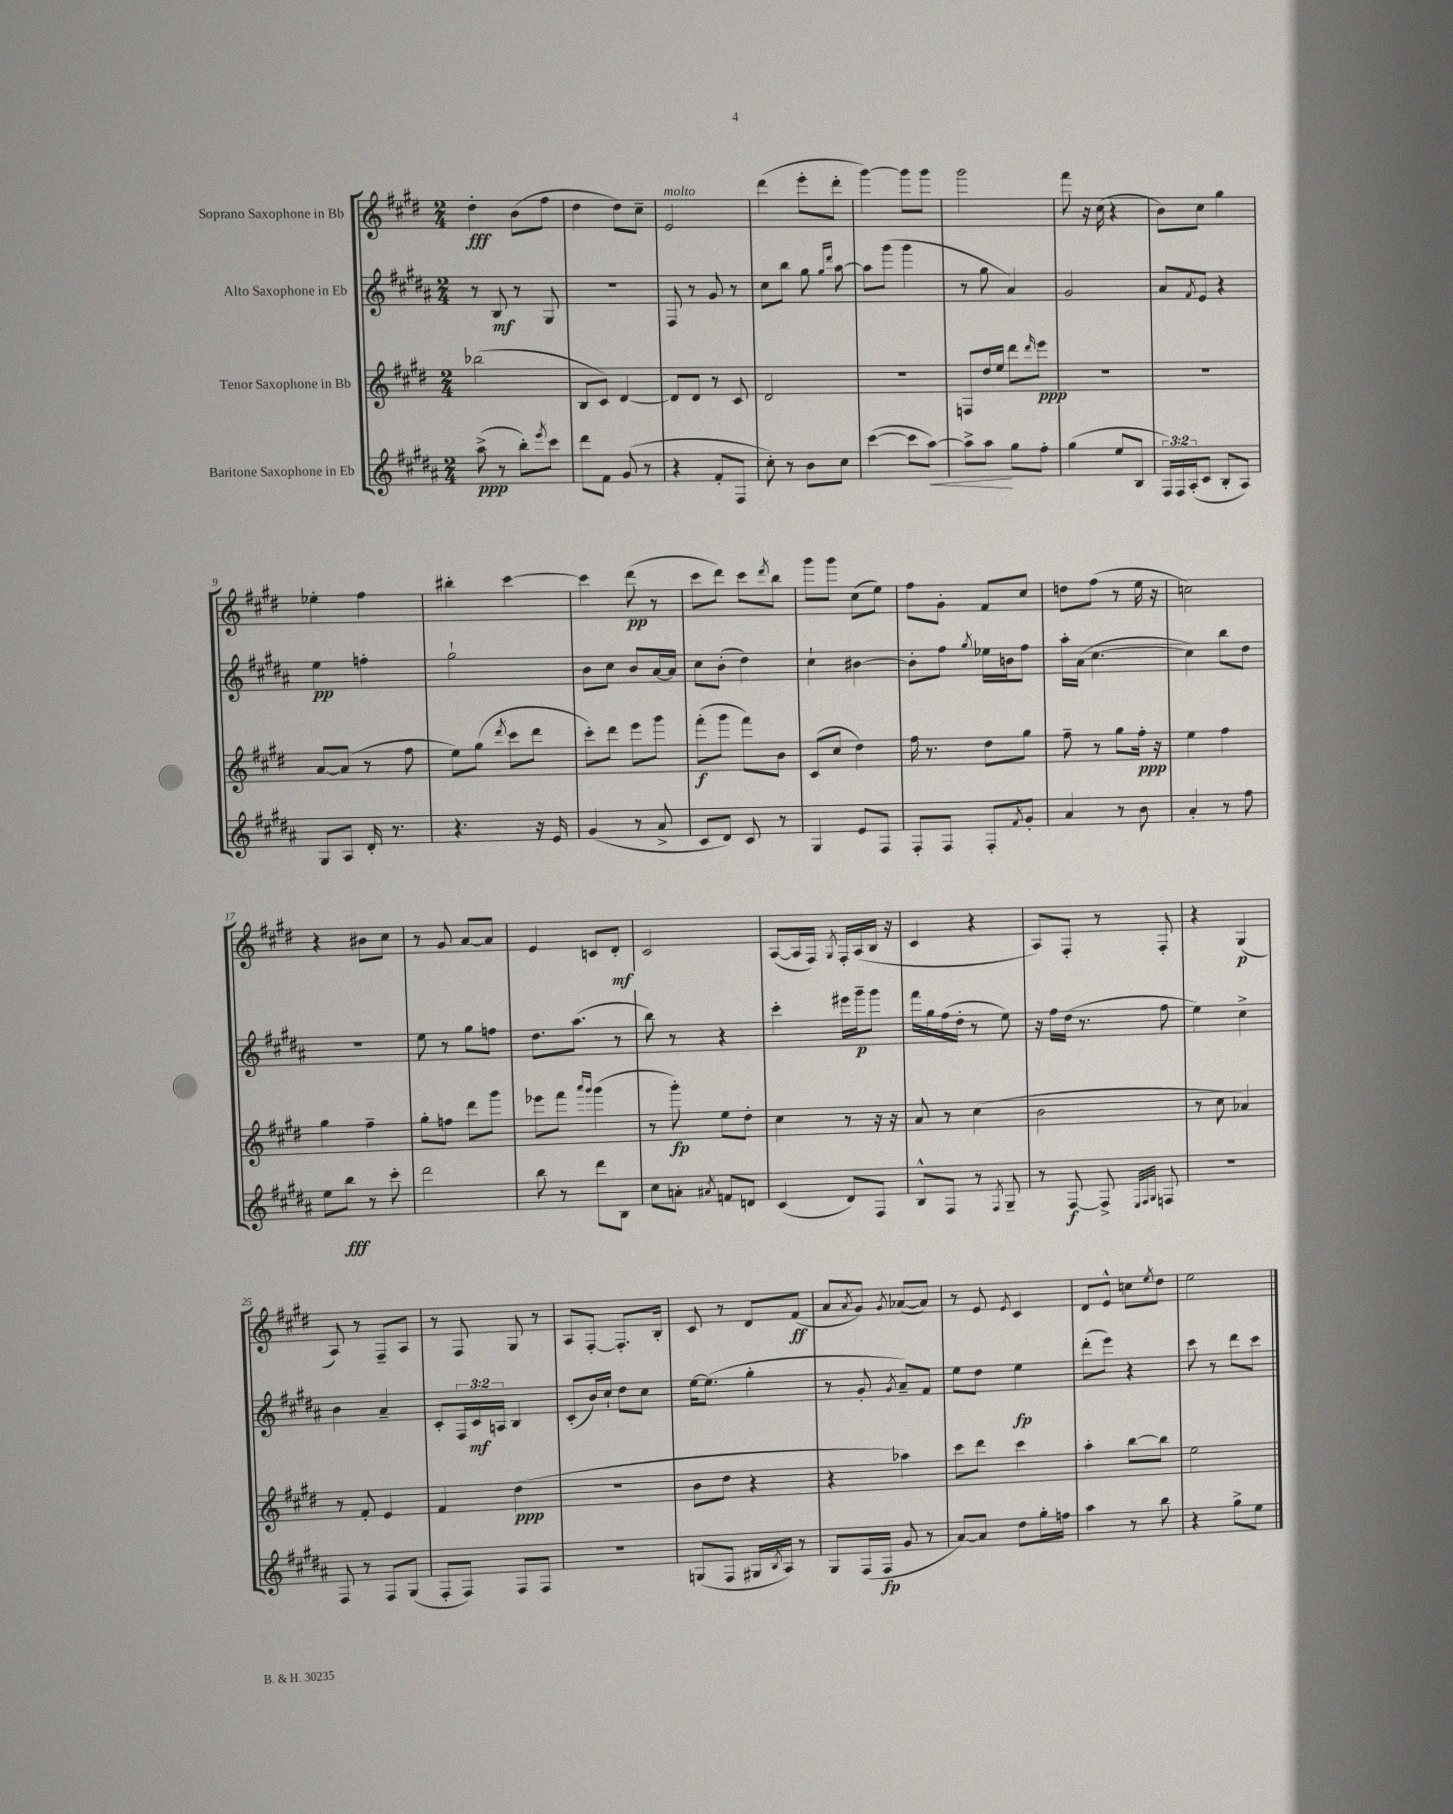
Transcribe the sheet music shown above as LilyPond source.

<<
\new StaffGroup <<
\new Staff = "s0" \with { instrumentName = "Soprano Saxophone in Bb" } {
    \clef treble \key e \major \numericTimeSignature \time 2/4
    dis''4-.\fff b'8( fis''8 |
    dis''4 dis''8) cis''8-- |
    e'2^\markup { \italic "molto" } |
    dis'''4( e'''8-. dis'''8-. |
    gis'''4~) gis'''8 gis'''8 |
    gis'''2 |
    fis'''8 r16 cis''16( r4 |
    b'8) cis''8 gis''4 |
    ees''4-. fis''4 |
    bis''4-. cis'''4~ |
    cis'''4 dis'''8\pp( r8 |
    cis'''8 dis'''8) cis'''8 \acciaccatura { dis'''8 } b''8 |
    gis'''8 gis'''8 cis''8( e''8) |
    fis''8 gis'8-. fis'8 cis''8 |
    d''8 fis''8( r8 e''16 r16 |
    c''2) |
    r4 bis'8 cis''8 |
    r8 gis'8 a'8~ a'8 |
    e'4 c'8 dis'8-.\mf |
    cis'2 |
    a8~( a16 fis16) \acciaccatura { gis8 } fis16-. a16( b16 r16 |
    cis'4 r4 |
    a8) fis8-. r8 fis8-. |
    r4 gis4\p( |
    a8) r8 fis8-- a8 |
    r8 fis8 gis8 r8 |
    a8 fis8~-. fis8.-. b16-. |
    cis'8 r8 dis'8 fis'8\ff( |
    a'8 \acciaccatura { a'8 } gis'8) \acciaccatura { gis'8 } aes'8~( aes'8) |
    r8 e'8 \acciaccatura { e'8 } cis'4 |
    dis'8 e'8-^ c''8 \acciaccatura { e''8 } dis''8 |
    e''2 \bar "|." |
}
\new Staff = "s1" \with { instrumentName = "Alto Saxophone in Eb" } {
    \clef treble \key b \major \numericTimeSignature \time 2/4 \override Staff.TupletNumber.text = #tuplet-number::calc-fraction-text
    r8 b8\mf r8 gis8 |
    R2 |
    fis8 r8 gis'8 r8 |
    cis''8 b''8 gis''8 \grace { gis''16 dis'''16 } ais''8~ |
    ais''8 gis'''8( gis'''4 |
    r8 gis''8 ais'4) |
    gis'2 |
    ais'8 \acciaccatura { fis'8 } e'8 r4 |
    e''4\pp f''4-. |
    gis''2-! |
    b'8 cis''8 b'8 ais'16~ ais'16 |
    cis''8 b'8-.( dis''4) |
    cis''4-! bis'4~ |
    bis'8-. fis''8 \acciaccatura { gis''8 } ees''16 b'16 fis''8 |
    ais''16-. ais'16( cis''4.~ |
    cis''4) b''8 dis''8 |
    R2 |
    e''8 r8 gis''8 f''8 |
    dis''8. ais''8.( r8 |
    b''8) r8 r4 |
    cis'''4-. eis'''16 gis'''16--\p gis'''8 |
    fis'''16 gis''16 fis''16( dis''16-. r8 e''8) |
    r16 fis''16 dis''16( r8. fis''8 |
    e''4) cis''4-> |
    b'4 ais'4-- |
    cis'8-. \tuplet 3/2 { fis16 cis'16\mf a16 } b4 |
    cis'8-.( b'16) cis''16-! dis''8 cis''8 |
    e''16~ e''8.( gis''4-. |
    r8 gis'8-. \acciaccatura { gis'8 } ais'8--) fis'8 |
    e''8 dis''8 e''4\fp |
    dis'''8-.( e'''8) r4 |
    cis'''8 r8 dis'''8 cis'''8 \bar "|." |
}
\new Staff = "s2" \with { instrumentName = "Tenor Saxophone in Bb" } {
    \clef treble \key e \major \numericTimeSignature \time 2/4
    bes''2( |
    b8 cis'8) dis'4~ |
    dis'8 dis'8 r8 cis'8 |
    dis'2 |
    R2 |
    f8 dis''16 e''16 dis'''8 \grace { dis'''16 } e'''8\ppp |
    R2 |
    R2 |
    a'8~ a'8( r8 fis''8 |
    e''8) gis''8( \acciaccatura { dis'''8 } cis'''8 dis'''8 |
    cis'''8-.) dis'''8 e'''8 gis'''8 |
    fis'''8-.\f( gis'''8 fis'''8) b'8 |
    cis'8( cis''8 dis''4) |
    fis''16 r8. dis''8 gis''8 |
    fis''8-- r8 gis''8 fis''16-.\ppp r16 |
    e''4 fis''4 |
    gis''4 fis''4-- |
    gis''8-. f''8 dis'''8 gis'''8 |
    ees'''8 fis'''8 \grace { a'''16 gis'''16 } gis'''4( |
    r8 gis'''8-.\fp) e''8 dis''8-. |
    cis''4 r8 r16 r16 |
    a'8 r8 cis''4( |
    b'2 |
    r8 cis''8 aes'4) |
    r8 fis'8-. e'4 |
    fis'4 dis''4\ppp( |
    R2 |
    b'8 dis''8 r4 |
    r4 aes''4) |
    cis'''8 dis'''8 cis'''4 |
    a''4-. b''8~ b''8 |
    e''2 \bar "|." |
}
\new Staff = "s3" \with { instrumentName = "Baritone Saxophone in Eb" } {
    \clef treble \key b \major \numericTimeSignature \time 2/4 \override Staff.TupletNumber.text = #tuplet-number::calc-fraction-text
    ais''8->\ppp( r8 b''8-.) \acciaccatura { e'''8 } cis'''8 |
    dis'''8 fis'8 gis'8( r8 |
    r4 fis'8-. fis8 |
    cis''8-.) r8 b'8 cis''8 |
    cis'''4~( cis'''8 ais''8~\<) |
    ais''8-> ais''8\! gis''8 fis''8-. |
    gis''4( e''8 b8 |
    \tuplet 3/2 { fis16) fis16 ais16-.( } cis'8 b8-. ais8) |
    gis8 ais8 dis'16-. r8. |
    r4. r16 e'16 |
    gis'4( r8 ais'8-> |
    cis'8 dis'8) cis'8 r8 |
    gis4 e'8 fis8 |
    fis8-. fis8 fis8-. \acciaccatura { fis'8 } gis'8-. |
    ais'4 r8 b'8 |
    ais'4-. r8 fis''8 |
    e''8 b''8\fff r8 cis'''8-. |
    dis'''2 |
    b''8 r8 dis'''8 b8 |
    cis''8 a'8-. \acciaccatura { ais'8 } f'8 d'8 |
    cis'4( dis'8) fis8 |
    b8-^ fis8 r8 \acciaccatura { fis8 } gis8-- |
    r8 fis8~\f fis8-> \grace { e32 fis32 gis32 } f8 |
    R2 |
    fis8 r8 fis8 gis8( |
    fis8-. fis8) fis8 fis8 |
    r2 |
    g8( fis8 gis16 \acciaccatura { b8 } ais16) r8 |
    gis8 fis16( fis16\fp gis'8 r8 |
    ais'8~) ais'8 dis''8 gis''16-. f''16 |
    ais''4 r8 b''8 |
    r4 gis''8-> e''8 \bar "|." |
}
>>
>>
